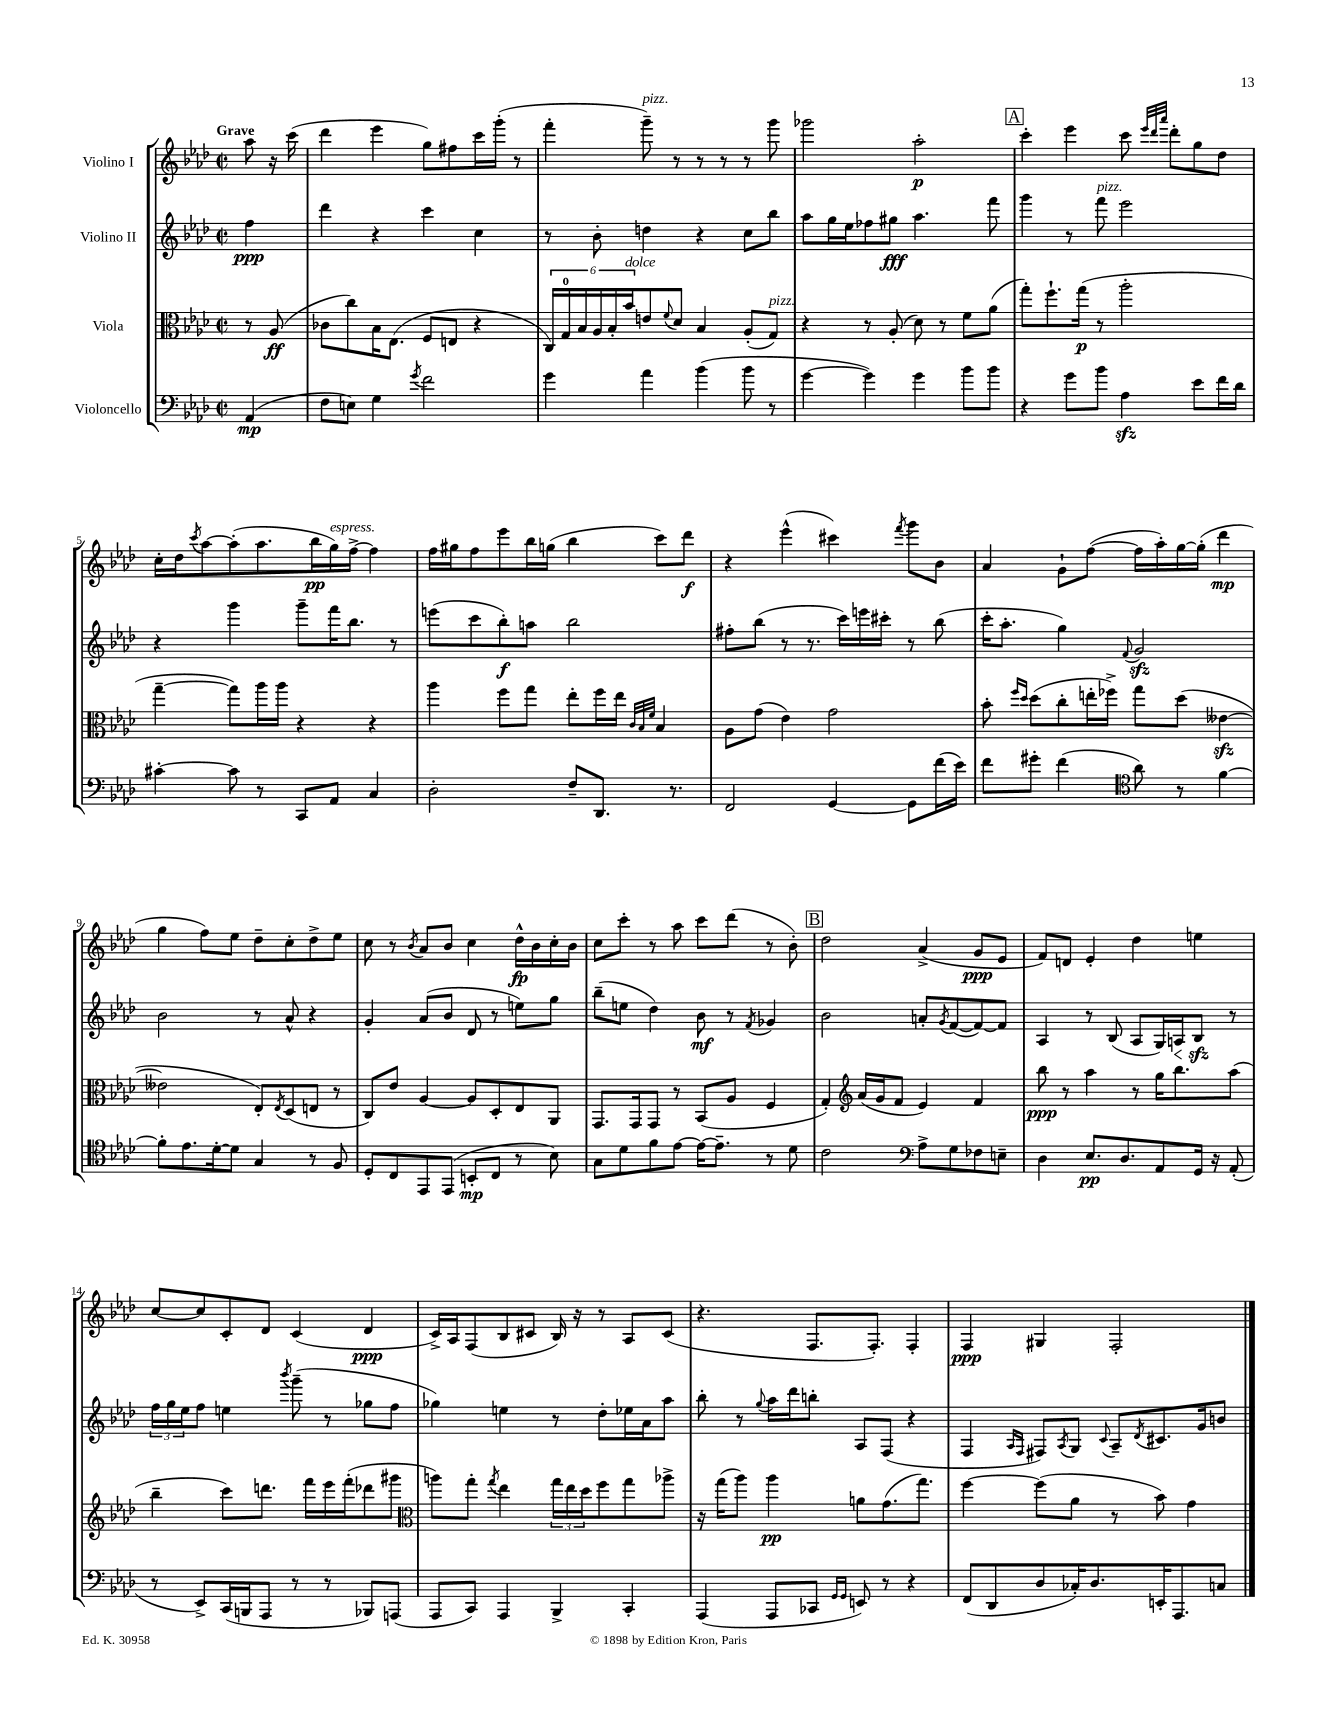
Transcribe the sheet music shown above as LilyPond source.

<<
\new StaffGroup <<
\new Staff = "s0" \with { instrumentName = "Violino I" } {
    \clef treble \key aes \major \defaultTimeSignature \time 2/2 \partial 4 \tempo "Grave"
    aes''8 r16 c'''16( |
    des'''4 ees'''4 g''8) fis''8 c'''16 g'''16-.( r8 |
    f'''4-. g'''8--^\markup { \italic "pizz." }) r8 r8 r8 r8 g'''8 |
    ges'''2 aes''2-.\p |
    \mark \markup { \box "A" } c'''4-. ees'''4 c'''8 \grace { ees'''32 des'''32 aes'''32 } des'''8-. g''8 des''8 |
    c''16-. des''16 \acciaccatura { c'''8 } aes''8~ aes''8-.( aes''8. bes''16\pp g''16^\markup { \italic "espress." }) f''16~-> f''4 |
    f''16 gis''16 f''8 ees'''8 bes''16 g''16( bes''4 c'''8) des'''8\f |
    r4 ees'''4-^( cis'''4) \acciaccatura { f'''8 } g'''8 bes'8 |
    aes'4 g'8-! f''8~( f''16 aes''16-.) g''16~ g''16-.( des'''4\mp |
    g''4 f''8) ees''8 des''8-- c''8-. des''8-> ees''8 |
    c''8 r8 \acciaccatura { bes'8 } aes'8 bes'8 c''4 des''16-^\fp bes'16 c''16-. bes'16 |
    c''8 c'''8-. r8 aes''8 c'''8 des'''8( r8 bes'8-.) |
    \mark \markup { \box "B" } des''2 aes'4->( g'8\ppp ees'8 |
    f'8) d'8 ees'4-. des''4 e''4 |
    c''8~ c''8 c'8-. des'8 c'4( des'4\ppp |
    c'16->) aes16 f8( bes8 cis'8 bes16) r16 r8 aes8 cis'8( |
    r4. f8. f8.-.) f4-. |
    f4\ppp gis4 f2-. \bar "|." |
}
\new Staff = "s1" \with { instrumentName = "Violino II" } {
    \clef treble \key aes \major \defaultTimeSignature \time 2/2 \partial 4
    f''4\ppp |
    des'''4 r4 c'''4 c''4 |
    r8 bes'8-. d''4 r4 c''8 bes''8 |
    aes''8 g''16 ees''16 fes''8 gis''8\fff aes''4. f'''8 |
    \mark \markup { \box "A" } g'''4 r8 f'''8^\markup { \italic "pizz." } ees'''2 |
    r4 g'''4 g'''8-- f'''16 bes''8. r8 |
    e'''8( c'''8 bes''8-.\f) a''8 bes''2 |
    fis''8-. bes''8( r8 r8. c'''16) e'''16 cis'''16-. r8 bes''8( |
    c'''16-. aes''8.-. g''4) \appoggiatura { f'8 } g'2\sfz |
    bes'2 r8 aes'8-^ r4 |
    g'4-. aes'8( bes'8 des'8 r8 e''8) g''8 |
    bes''8--( e''8 des''4) bes'8\mf r8 \acciaccatura { f'8 } ges'4 |
    \mark \markup { \box "B" } bes'2 a'8-. \acciaccatura { g'8 } f'8~( f'8~) f'8 |
    aes4 r8 bes8( aes8 g16) a16\< bes8\sfz\! r8 |
    \tuplet 3/2 { f''16 g''16 ees''16 } f''8 e''4 \acciaccatura { bes'''8 } g'''8--( r8 ges''8 f''8 |
    ges''4) e''4 r8 des''8-. ees''16 aes'16 aes''8 |
    bes''8-. r8 \appoggiatura { g''8 } aes''16 des'''16 b''8-. aes8 f8( r4 |
    f4 \grace { aes16 f16 } fis8) \acciaccatura { aes8 } g8 \appoggiatura { c'8 } aes8-- \acciaccatura { des'8 } cis'8. g'16 b'8 \bar "|." |
}
\new Staff = "s2" \with { instrumentName = "Viola" } {
    \clef alto \key aes \major \defaultTimeSignature \time 2/2 \partial 4
    r8 aes8\ff( |
    ces'8 c''8) bes16 ees8.( f8 e8 r4 |
    \tuplet 6/4 { c16) g16-0 bes16 aes16 bes16-. bes'16^\markup { \italic "dolce" } } e'8 \appoggiatura { f'8 } des'8 bes4 aes8-.( g8^\markup { \italic "pizz." }) |
    r4 r8 aes8-.( des'8) r8 f'8 aes'8( |
    \mark \markup { \box "A" } g''8-.) f''8.-! g''16\p( r8 aes''2-. |
    g''4~-- g''8) aes''16 aes''16 r4 r4 |
    aes''4 f''8 g''8 ees''8-. f''16 ees''16 \grace { c'32 bes32 f'32 } bes4 |
    aes8 g'8( ees'4) g'2 |
    bes'8-. \grace { f''16 des''16 } des''8( c''8-. e''16-. fes''16->) g''8 des''8( eeses'4~\sfz |
    eeses'2 ees8-.) \acciaccatura { ees8 } des8( e8 r8 |
    c8) ees'8 aes4~ aes8 des8-. ees8 aes,8 |
    g,8. g,16 g,8 r8 bes,8( aes8 f4 |
    \mark \markup { \box "B" } g4-.) \clef treble aes'16( g'16 f'8 ees'4) f'4 |
    bes''8\ppp r8 aes''4 r8 g''16 bes''8. aes''8( |
    bes''4-- c'''8) d'''8. f'''16 ees'''16 f'''16-.( des'''8 gis'''8 |
    \clef alto a''8) g''8-. \acciaccatura { g''8 } ees''4 \tuplet 3/2 { g''16 ees''16 des''16 } f''8 g''8 aes''8-> |
    r16 g''16( aes''8) aes''4\pp a'8 g'8.( g''8.) |
    f''4~ f''8( aes'8 r8 bes'8) g'4 \bar "|." |
}
\new Staff = "s3" \with { instrumentName = "Violoncello" } {
    \clef bass \key aes \major \defaultTimeSignature \time 2/2 \partial 4
    aes,4\mp( |
    f8 e8) g4 \acciaccatura { g'8 } f'2 |
    g'4 aes'4 bes'4( bes'8 r8 |
    g'4~ g'4) g'4 bes'8 bes'8 |
    \mark \markup { \box "A" } r4 g'8 bes'8 aes4\sfz ees'8 f'16 des'16 |
    cis'4~-. cis'8 r8 c,8 aes,8 c4 |
    des2-. f8-- des,8. r8. |
    f,2 g,4~ g,8 f'16( ees'16) |
    f'8 gis'8-. f'4( \clef tenor aes'8) r8 f'4~ |
    f'8-. ees'8. des'16~-. des'8 g4 r8 f8 |
    des8-. c8 ees,8 ees,8( b,8-.\mp c8 r8 bes8) |
    g8 des'8 f'8 ees'8~ ees'16~ ees'8.-- r8 des'8 |
    \mark \markup { \box "B" } c'2 \clef bass aes8-> g8 fes8 e8-- |
    des4 ees8.\pp des8. aes,8 g,16 r16 aes,8-.( |
    r8 ees,8->) c,16( b,,16 aes,,8 r8 r8 bes,,8) a,,8( |
    aes,,8 c,8) aes,,4 bes,,4-> c,4-. |
    aes,,4( aes,,8 ces,8 \grace { g,16 g,16 } e,8) r8 r4 |
    f,8( des,8 des8 ces16-.) des8. e,16-. aes,,8. c8 \bar "|." |
}
>>
>>
